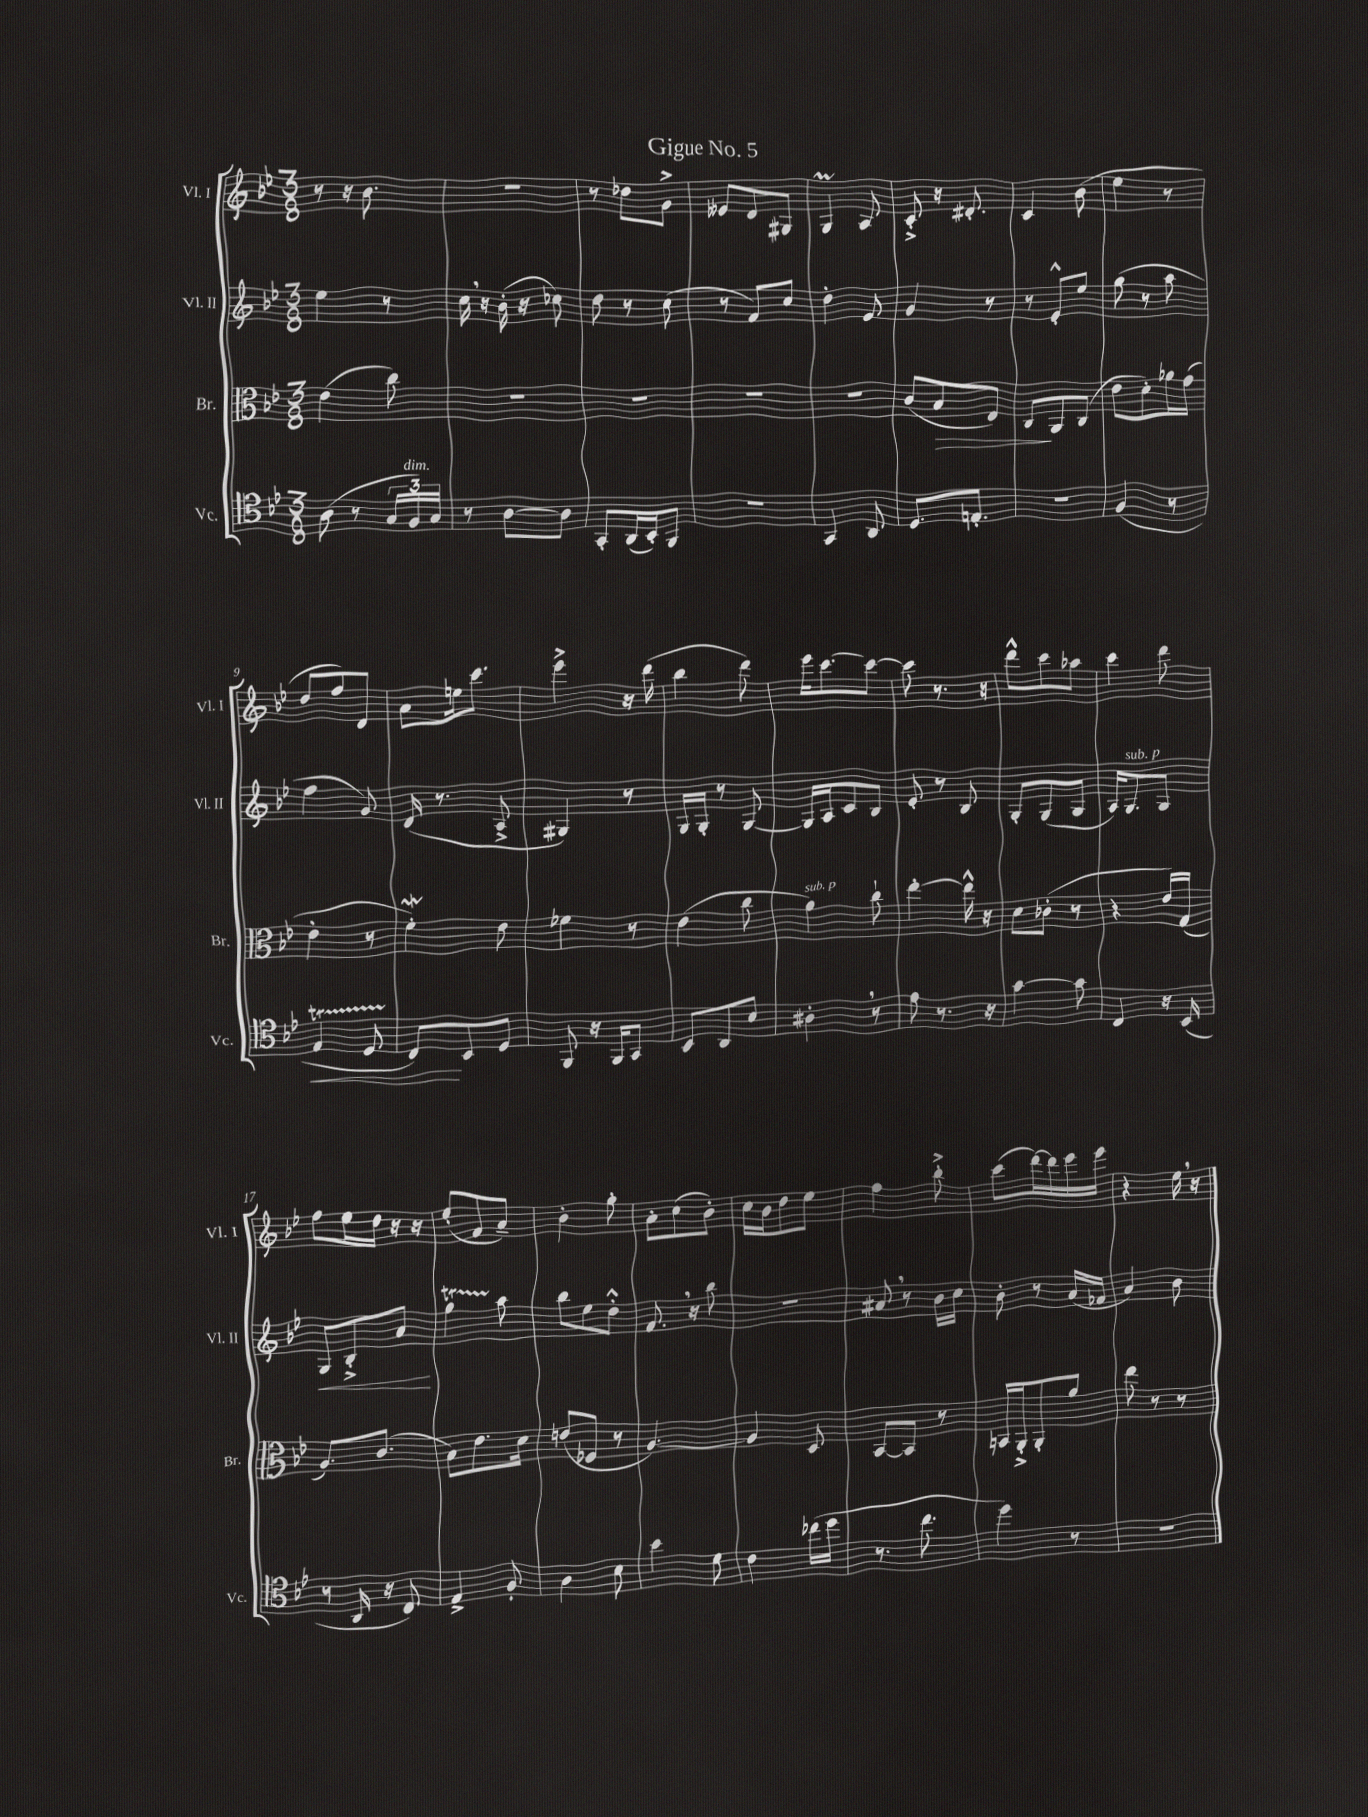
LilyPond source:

\header { title = "Gigue No. 5" }
<<
\new StaffGroup <<
\new Staff = "s0" \with { instrumentName = "Vl. I" shortInstrumentName = "Vl. I" } {
    \clef treble \key bes \major \numericTimeSignature \time 3/8
    r8 r16 bes'8. |
    R4. |
    r8 des''8 g'8-> |
    eeses'8 d'8 gis8 |
    g4\prall a8 |
    c'8-.-> r16 dis'8.-. |
    c'4 bes'8( |
    ees''4 r8 |
    d''8 f''8) d'8 |
    a'8 e''16 c'''8. |
    ees'''4-> r16 d'''16( |
    bes''4 d'''8) |
    ees'''16 c'''8.~ c'''8~ |
    c'''8 r8. r16 |
    d'''8-^ c'''8 aes''8 |
    c'''4 d'''8 |
    f''8 ees''16 d''16 r16 r16 |
    ees''8-.( f'8 a'8--) |
    bes'4-. g''8-. |
    a'8-. c''8( bes'8-.) |
    c''16 bes'16 d''8 ees''8 |
    f''4 bes''8-.-> |
    c'''8( d'''16~) d'''16 ees'''16 ees'''16 |
    r4 ees''16 \breathe r16 \bar "|." |
}
\new Staff = "s1" \with { instrumentName = "Vl. II" shortInstrumentName = "Vl. II" } {
    \clef treble \key bes \major \numericTimeSignature \time 3/8
    ees''4 r8 |
    c''16 \breathe r16 bes'16-.( r16 ces''8) |
    d''8 r8 c''8( |
    r8 f'8) c''8 |
    d''4-. ees'8 |
    g'4 r8 |
    r8 ees'8-.-^ ees''8 |
    g''8( r8 a''8 |
    f''4 g'8) |
    d'16( r8. a8-> |
    gis4) r8 |
    g16 g16-. r8 g8~ |
    g16 a16 c'8 bes8 |
    ees'8-. r8 bes8 |
    g8-. g8( g8 |
    a16) g8.^\markup { \italic "sub. p" } g8 |
    g8\< bes8-.-> a'8\! |
    g''4\startTrillSpan a''8\stopTrillSpan |
    bes''8 ees''8 d''8-.-^ |
    f'8. \breathe r16 bes''8 |
    R4. |
    ais'8 \breathe r8 bes'16 c''16 |
    bes'8-. r8 a'16( fes'16 |
    a'4) bes'8 \bar "|." |
}
\new Staff = "s2" \with { instrumentName = "Br." shortInstrumentName = "Br." } {
    \clef alto \key bes \major \numericTimeSignature \time 3/8
    ees'4( c''8) |
    R4. |
    R4. |
    R4. |
    R4. |
    c'8( bes8\> ees8) |
    c8\! a,8 c8( |
    ees'8 d'8-.) aes'16 g'16( |
    ees'4-. r8 |
    f'4-.\mordent) ees'8 |
    fes'4 r8 |
    ees'4( c''8 |
    a'4^\markup { \italic "sub. p" }) c''8-! |
    ees''4~-. ees''16-^ r16 |
    d'8 ces'8-.( r8 |
    r4 ees'16) g16( |
    a8.) c'8.( |
    bes8) ees'8. d'16 |
    e'8( fes8 r8 |
    a4.~) |
    a4 d8 |
    bes,8~ bes,8 r8 |
    b,16 a,16-.-> a,8-. a'8 |
    ees''8 r8 r8 \bar "|." |
}
\new Staff = "s3" \with { instrumentName = "Vc." shortInstrumentName = "Vc." } {
    \clef tenor \key bes \major \numericTimeSignature \time 3/8
    a8( r8 \tuplet 3/2 { g16 f16^\markup { \italic "dim." }) g16 } |
    r8 a8~ a8 |
    g,8-. a,16( bes,16-.) f,8 |
    R4. |
    g,4 a,8 |
    d8. e8.-. |
    R4. |
    f4( r8 |
    ees4\startTrillSpan\< d8 |
    c8\stopTrillSpan\!) bes,8 d8 |
    f,8 r16 f,16 g,8 |
    bes,8 a,8 bes8 |
    ais4-. \breathe r8 |
    ees'8 r8. r16 |
    g'4~ g'8 |
    c4 r16 bes,16( |
    r8 a,16 r16 c8) |
    ees4-> f8-. |
    a4 bes8 |
    bes'4 d'8 |
    c'4 ces''16( d''16 |
    r8. c''8. |
    d''4) r8 |
    r4. \bar "|." |
}
>>
>>
